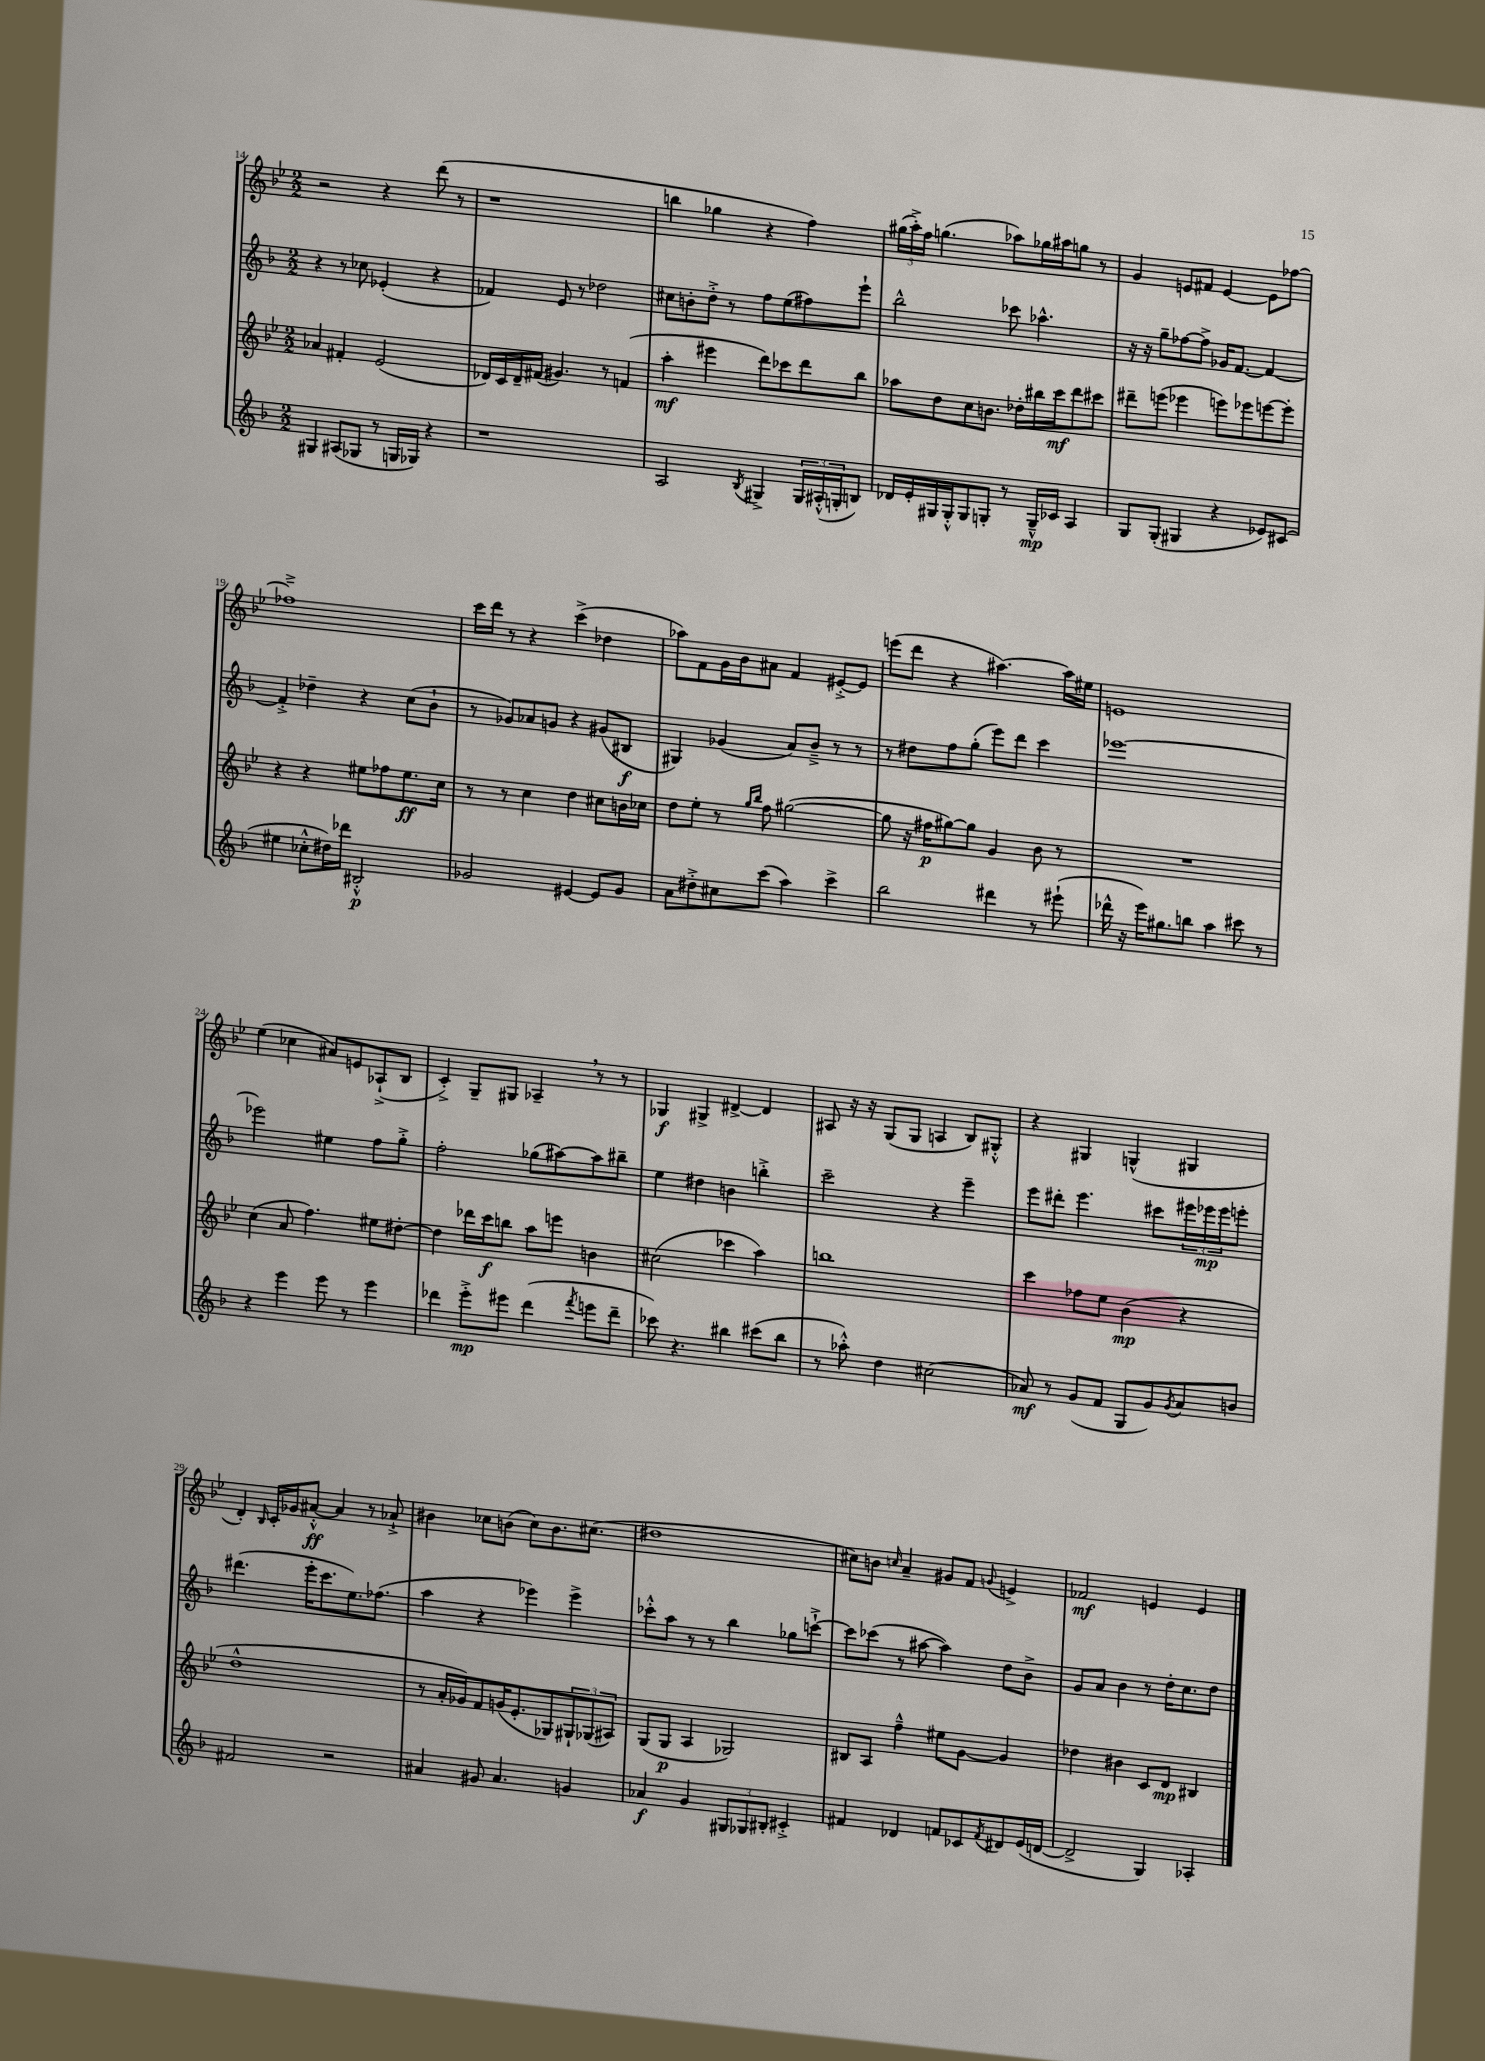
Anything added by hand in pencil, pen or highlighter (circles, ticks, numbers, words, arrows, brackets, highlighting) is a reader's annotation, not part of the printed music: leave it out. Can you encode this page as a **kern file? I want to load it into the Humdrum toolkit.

**kern	**dynam	**kern	**dynam	**kern	**dynam	**kern	**dynam
*part4	*part4	*part3	*part3	*part2	*part2	*part1	*part1
*staff4	*staff4	*staff3	*staff3	*staff2	*staff2	*staff1	*staff1
*clefG2	*	*clefG2	*	*clefG2	*	*clefG2	*
*k[b-]	*	*k[b-e-]	*	*k[b-]	*	*k[b-e-]	*
*M2/2	*	*M2/2	*	*M2/2	*	*M2/2	*
=14	=14	=14	=14	=14	=14	=14	=14
4G#X/	.	4a-X/	.	4r	.	2r	.
(8A#X/L	.	4f#X'/	.	8r	.	.	.
8G-X/J	.	.	.	8cc-X\	.	.	.
8r	.	(2e-/	.	(4e-X'/	.	4r	.
16Gn/LL	.	.	.	.	.	.	.
16G-X/JJ)	.	.	.	.	.	.	.
4r	.	.	.	4r	.	(8ddd\	.
.	.	.	.	.	.	8r	.
=15	=15	=15	=15	=15	=15	=15	=15
1r	.	16d-X/LL)	.	4f-X/)	.	1r	.
.	.	16c/	.	.	.	.	.
.	.	16d-~/	.	.	.	.	.
.	.	(16f#X/JJ	.	.	.	.	.
.	.	4.g#X/)	.	8e/	.	.	.
.	.	.	.	8r	.	.	.
.	.	.	.	2dd-X\	.	.	.
.	.	8r	.	.	.	.	.
.	.	(4fn/	.	.	.	.	.
=16	=16	=16	=16	=16	=16	=16	=16
2A/	.	4aa'\	mf	8cc#X\L	.	4bbn\	.
.	.	.	.	8bn'\	.	.	.
.	.	4eee#X\	.	8dd'^\J	.	4gg-X\	.
.	.	.	.	8r	.	.	.
8qB-/	.	.	.	.	.	.	.
4G#X^/	.	8ddd\L)	.	8ff\L	.	4r	.
.	.	8ccc-X\	.	(8ee\	.	.	.
24G#/LL	.	8ddd\	.	8ff#X\)	.	4ff\)	.
(24A#X'^^/	.	.	.	.	.	.	.
24Gn'/J	.	.	.	.	.	.	.
8Bn/J)	.	8bb-\J	.	8eee`\J	.	.	.
=17	=17	=17	=17	=17	=17	=17	=17
16d-X/LL	.	8aa-X\L	.	2bb-^^\	.	(24gg#X\LL	.
.	.	.	.	.	.	24aa'^\)	.
16e'/	.	.	.	.	.	.	.
.	.	.	.	.	.	24ff\JJ	.
16G#X/	.	8dd\	.	.	.	(4.ggn\	.
16G#'^^/J	.	.	.	.	.	.	.
8G#/	.	8cc\	.	.	.	.	.
8Gn'/J	.	8.bn\J	.	.	.	.	.
8r	.	.	.	8ccc-X\	.	8aa-X\L)	.
.	.	16dd-X'\LL	.	.	.	.	.
16G~^^/LL	mp	16bb#X\	.	4.aa-X^^\	.	16gg-X\L	.
16c-X/JJ	.	16ccc\J	mf	.	.	16aa#X\J	.
4A/	.	8ddd\	.	.	.	8ggn\J	.
.	.	8ccc#X\J	.	.	.	8r	.
=18	=18	=18	=18	=18	=18	=18	=18
8G/L	.	8ddd#X~\L	.	16r	.	4g/	.
.	.	.	.	16r	.	.	.
(8G'/J	.	(8eeen\J	.	8gg~\L	.	.	.
4G#X/	.	4eee-X\	.	[8ff-X\	.	8en/L	.
.	.	.	.	8ff-^\J]	.	8f#X/J	.
4r	.	8eeen\L)	.	16g-X/KL	.	[4e/	.
.	.	.	.	[8.f/J	.	.	.
.	.	8eee-X\	.	.	.	.	.
8e-X/L)	.	[8eeen\	.	4f/_	.	8e\L]	.
(8c#X/J	.	8eee'\J]	.	.	.	[8ff-X\J	.
!!LO:LB:g=z
=19	=19	=19	=19	=19	=19	=19	=19
4ee#X\	.	4r	.	4f'^/]	.	1ff-X~^]	.
8cc-X'^^\L	.	4r	.	4dd-X~\	.	.	.
16dd#X\L)	.	.	.	.	.	.	.
16ddd-X\JJ	.	.	.	.	.	.	.
2B#X'^^/	p	8ee#X\L	.	4r	.	.	.
.	.	8ff-X\	.	.	.	.	.
.	.	8.ee#\	ff	(8cc\L	.	.	.
.	.	.	.	8b-`\J	.	.	.
.	.	16cc\Jk	.	.	.	.	.
=20	=20	=20	=20	=20	=20	=20	=20
2g-X/	.	8r	.	8r	.	16ccc\LL	.
.	.	.	.	.	.	16ddd\JJ	.
.	.	8r	.	8g-X/L)	.	8r	.
.	.	4cc\	.	8a-X/	.	4r	.
.	.	.	.	8gn/J	.	.	.
[4e#X/	.	4dd\	.	4r	.	(4ccc^\	.
8e#/L]	.	8cc#X\L	.	(8g#X/L	.	4dd-X\	.
8g-/J	.	16bn\L	.	8B#X/J	f	.	.
.	.	16cc-X\JJ	.	.	.	.	.
=21	=21	=21	=21	=21	=21	=21	=21
8a\L	.	8dd\L	.	4G#X/)	.	8aa-X\L)	.
8dd#X'^\	.	8ee-'\J	.	.	.	8f\	.
8cc#X\	.	8r	.	(4g-X/	.	16g\L	.
.	.	.	.	.	.	16b-\J	.
.	.	16qqgg/LL	.	.	.	.	.
.	.	16qqbb-/JJ	.	.	.	.	.
(8ccc\J	.	8ff\	.	.	.	8a#X\J	.
4aa\)	.	([2gg#X\	.	8a/L)	.	4f/	.
.	.	.	.	8b-~^/J	.	.	.
4ccc^\	.	.	.	8r	.	[8e#X'^/L	.
.	.	.	.	8r	.	8e#/J]	.
=22	=22	=22	=22	=22	=22	=22	=22
2bb-\	.	8gg#\]	.	8r	.	(8eeen\L	.
.	.	16r	.	8dd#X\L	.	8ddd\J	.
.	.	16ff#X\KL	p	.	.	.	.
.	.	[8gg#X\)	.	8ff\	.	4r	.
.	.	8gg#\J]	.	(8gg'\J	.	.	.
4ddd#X\	.	4g/	.	8eee\L)	.	[4.aa#X\)	.
.	.	.	.	8ddd\J	.	.	.
8r	.	8b-\	.	4ccc\	.	.	.
(8eee#X`\	.	8r	.	.	.	16aa#\LL]	.
.	.	.	.	.	.	16ee#X\JJ	.
=23	=23	=23	=23	=23	=23	=23	=23
16ddd-X^^\	.	1r	.	[1eee-X	.	1en	.
16r	.	.	.	.	.	.	.
16eee\KL)	.	.	.	.	.	.	.
8.gg#X\	.	.	.	.	.	.	.
8bbn\J	.	.	.	.	.	.	.
4aa\	.	.	.	.	.	.	.
8ccc#X\	.	.	.	.	.	.	.
8r	.	.	.	.	.	.	.
!!LO:LB:g=z
=24	=24	=24	=24	=24	=24	=24	=24
4r	.	(4cc\	.	2eee-X\]	.	(4ee-\	.
4eee\	.	8a/	.	.	.	4cc-X\	.
.	.	4.ff\)	.	.	.	.	.
8eee\	.	.	.	4ee#X\	.	8a#X/L)	.
8r	.	.	.	.	.	8en/	.
4eee\	.	8ee#X\L	.	8ff\L	.	(8A-X`^/	.
.	.	[8dd#X'\J	.	8gg'^\J	.	8B-/J	.
=25	=25	=25	=25	=25	=25	=25	=25
4ddd-X\	.	4dd#\]	.	2ff'\	.	4c'^/)	.
8eee'^\L	mp	16ddd-X\LL	.	.	.	8G~/L	.
.	.	16ccc\J	f	.	.	.	.
8eee#X\J	.	8bbn\J	.	.	.	8G#X/J	.
(4ddd-\	.	8aa\L	.	(8gg-X\L	.	4A-X~,/	.
.	.	8eeen\J	.	[8aa#X\)	.	.	.
8qfff/	.	.	.	.	.	.	.
8eeen\L	.	4bn\	.	8aa#\]	.	8r	.
8ddd-~\J	.	.	.	8bb#X~\J	.	8r	.
=26	=26	=26	=26	=26	=26	=26	=26
8ccc-X\)	.	(2cc#X\	.	4ee\	.	4G-X/	f
4.r	.	.	.	.	.	.	.
.	.	.	.	4dd#X\	.	4G#X^/	.
4bb#X\	.	4ccc-X\	.	4bn\	.	[4d#X^/	.
(8ccc#X\L	.	4aa\)	.	4bbn'^\	.	4d#/]	.
8bb#\J	.	.	.	.	.	.	.
=27	=27	=27	=27	=27	=27	=27	=27
8r	.	1bbn	.	2ccc~\	.	8A#X/	.
8aa-X'^^\)	.	.	.	.	.	16r	.
.	.	.	.	.	.	16r	.
4dd\	.	.	.	.	.	(8G/L	.
.	.	.	.	.	.	8G/J	.
(2cc#X\	.	.	.	4r	.	4An/	.
.	.	.	.	4eee~\	.	8B-/L)	.
.	.	.	.	.	.	8G#X'^^/J	.
=28	=28	=28	=28	=28	=28	=28	=28
8a-X/)	mf	4ccc\	.	8eee\L	.	4r	.
8r	.	.	.	8ddd#X'\J	.	.	.
(8g/L	.	8ff-X\L	.	4.eee\	.	4G#X/	.
8f/J	.	8ee-\J	.	.	.	.	.
8G/L	.	(4b-\	mp	.	.	(4Gn^^/	.
8g/)	.	.	.	8ccc#X\L	.	.	.
8qg/	.	.	.	.	.	.	.
8a-/	.	4r	.	24eee#X\L	.	4G#X/	.
.	.	.	.	24eee-X\	mp	.	.
.	.	.	.	24eee-\J	.	.	.
8bn/J	.	.	.	8eeen'\J	.	.	.
!!LO:LB:g=z
=29	=29	=29	=29	=29	=29	=29	=29
2f#X/	.	1dd^^	.	(4.ddd#X\	.	4d'/)	.
.	.	.	.	.	.	16qqB-/	.
.	.	.	.	.	.	16c'/LL	.
.	.	.	.	.	.	16g-X/J	.
.	.	.	.	16eee'\KL	.	[8a#X'^^/J	ff
.	.	.	.	8.ccc\	.	.	.
2r	.	.	.	.	.	4a#/]	.
.	.	.	.	8.ee\)	.	.	.
.	.	.	.	.	.	8r	.
.	.	.	.	(8.ff-X\J	.	.	.
.	.	.	.	.	.	8a-X`^/	.
=30	=30	=30	=30	=30	=30	=30	=30
4a#X/	.	8r	.	4aa\	.	4b#X\	.
.	.	16a'/LL	.	.	.	.	.
.	.	16g-X/J)	.	.	.	.	.
8g#X/	.	8f/	.	4r	.	8cc-X\L	.
4.a#/	.	(16gn/K	.	.	.	(8bn\J	.
.	.	8.e-'/	.	.	.	.	.
.	.	.	.	4eee-X\)	.	8cc-\L)	.
.	.	8G-X/)	.	.	.	8.b\	.
4gn/	.	12G#X`/	.	4eee-^\	.	.	.
.	.	.	.	.	.	(8.cc#X\J	.
.	.	(12G-X/	.	.	.	.	.
.	.	12A#X/J)	.	.	.	.	.
=31	=31	=31	=31	=31	=31	=31	=31
4a-X/	f	(8G/L	.	8ccc-X'^^\L	.	1dd#X	.
.	.	8G/J	p	8aa\J	.	.	.
4g/	.	4A/	.	8r	.	.	.
.	.	.	.	8r	.	.	.
12G#X/L	.	2G-X/)	.	4bb-\	.	.	.
12G-X/	.	.	.	.	.	.	.
12B#X'/J	.	.	.	.	.	.	.
4c#X'^/	.	.	.	8gg-X\L	.	.	.
.	.	.	.	[8cccn`^\J	.	.	.
=32	=32	=32	=32	=32	=32	=32	=32
4f#X/	.	8B#X/L	.	8ccc\L]	.	8cc#X\L)	.
.	.	8A/J	.	(8ccc-X\J	.	8bn\J	.
.	.	.	.	.	.	16qqccn/	.
4d-X/	.	4ff~^^\	.	8r	.	4a~/	.
.	.	.	.	[8aa#X\	.	.	.
8fn/L	.	8ee#X\L	.	4aa#\])	.	8g#X/L	.
8c-X/	.	[8g\J	.	.	.	8f/J	.
8qf/	.	.	.	.	.	8qqgn/	.
8d#X/	.	4g/]	.	8dd\L	.	4en^/	.
(16e/L	.	.	.	8b-^\J	.	.	.
[16dn/JJ	.	.	.	.	.	.	.
=33	=33	=33	=33	=33	=33	=33	=33
2d^/]	.	4dd-X\	.	8g/L	.	2f-X/	mf
.	.	.	.	8a/J	.	.	.
.	.	4b#X\	.	4b-\	.	.	.
4G/)	.	8c/L	.	8r	.	4en/	.
.	.	8d/J	mp	16dd'\KL	.	.	.
.	.	.	.	8.cc\	.	.	.
4A-X'/	.	4B#X/	.	.	.	4e/	.
.	.	.	.	8dd\J	.	.	.
==	==	==	==	==	==	==	==
*-	*-	*-	*-	*-	*-	*-	*-
